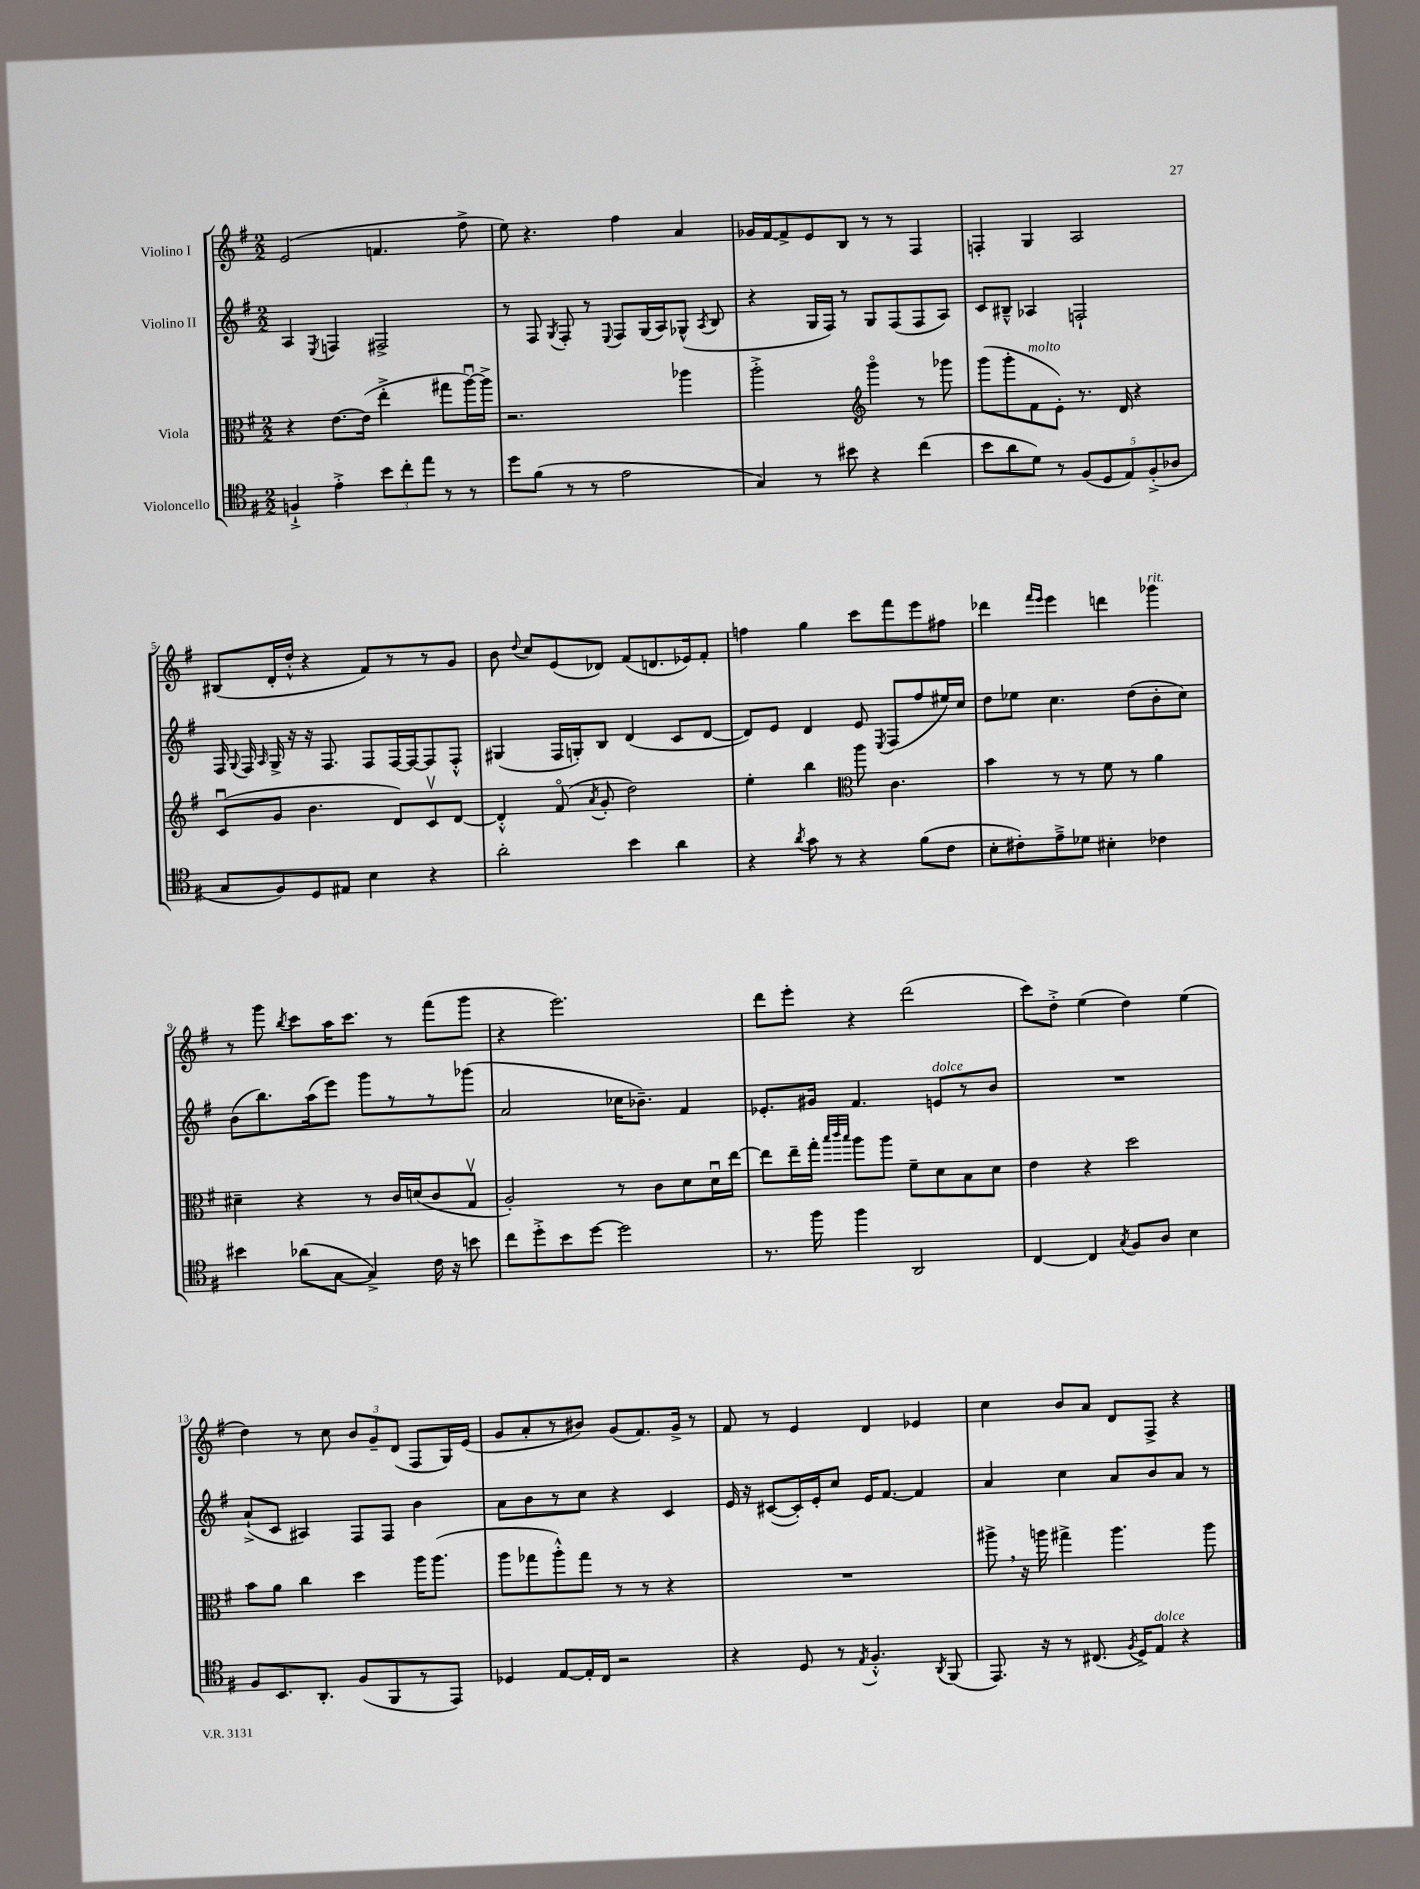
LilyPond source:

<<
\new StaffGroup <<
\new Staff = "s0" \with { instrumentName = "Violino I" } {
    \clef treble \key g \major \numericTimeSignature \time 2/2
    \autoBeamOff e'2( f'4. fis''8-> |
    e''8) r4. fis''4 a'4 |
    ges'16[ fis'16~ fis'8-> e'8 b8] r8 r8 fis4 |
    f4-. g4 a2 |
    bis8[( d'16-. d''16]-.-^ r4 fis'8[) r8 r8 g'8] |
    b'8 \appoggiatura { d''8 } c''8[ e'8( des'8]) fis'8[( d'8. ees'16) fis'8]-. |
    f''4 g''4 c'''8[ fis'''8 e'''8 fis''8] |
    des'''4 \grace { fis'''16[ e'''16] } e'''4 d'''4 ges'''4^\markup { \italic "rit." } |
    r8 g'''8 \acciaccatura { b''8 } c'''8[ a''16 c'''8.] r8 fis'''8[( g'''8] |
    r4 e'''2.) |
    d'''8[ e'''8]-. r4 d'''2( |
    c'''8[) d''8]-.-> e''4( d''4) e''4( |
    d''4) r8 c''8 \tuplet 3/2 { b'8[ g'8-- d'8]( } fis8[ g16) e'16]( |
    g'8[ a'8-. r8 bis'8]) g'8[( fis'8.) g'16]-> r8 |
    fis'8 r8 e'4 d'4 ees'4 |
    c''4 b'8[ a'8] d'8[ fis8]-> r4 \bar "|." |
}
\new Staff = "s1" \with { instrumentName = "Violino II" } {
    \clef treble \key g \major \numericTimeSignature \time 2/2
    \autoBeamOff a4 \acciaccatura { e8 } f4 fis2-> |
    r8 fis8 \acciaccatura { g8 } fis8-. r8 \appoggiatura { e8 } fis8[ g16( a16) ges8]-^( \acciaccatura { a8 } b8 |
    r4 g16[ fis16]) r8 g8[ fis8( fis8 a8]) |
    c'8[ bis8]---^ aes4 f2-! |
    fis16 \appoggiatura { g8 } fis16 \grace { a16 } g16-> r16 r16 fis8. fis8[ fis16~ fis16~ fis8 fis8]-.-^ |
    gis4( fis16[ g16-.) b8] d'4( c'8[ d'8]~ |
    d'8[) e'8] d'4 e'8 \acciaccatura { e8 } fis8[( fis''8 eis''16) c''16] |
    d''8[ ees''8] c''4. d''8[( b'8-. c''8]) |
    b'8[( b''8.) a''16( e'''8]) g'''8[ r8 r8 ges'''8]( |
    a'2 ces''16[ bes'8.]--) fis'4 |
    ees'8.[-. gis'16] fis'4. e'8[^\markup { \italic "dolce" } r8 b'8] |
    R1 |
    a'8[-!->( c'8] ais4) fis8[ fis8] b'4 |
    a'8[ b'8 r8 c''8] r4 c'4 |
    e'16 r16 cis'8[~( cis'16-.) e'16-. c''8] e'16[ fis'8.]~ fis'4 |
    a'4 c''4 a'8[ b'8 a'8] r8 \bar "|." |
}
\new Staff = "s2" \with { instrumentName = "Viola" } {
    \clef alto \key g \major \numericTimeSignature \time 2/2
    \autoBeamOff r4 e'8.[~ e'16]( e''4-.-> gis''8[ a''16~\downbow) a''16]-> |
    r2. aes''4 |
    a''2-.-> \clef treble g'''4\flageolet r8 ges'''8 |
    g'''8[( g'''8-. fis'8^\markup { \italic "molto" } e'8]-.) r8. d'16 r4 |
    c'8[\downbow( g'8] b'4. d'8[) c'8\upbow d'8]~ |
    d'4-.-^ fis'8\flageolet( \acciaccatura { a'8 } g'8-. d''2) |
    e''4-. b''4 \clef alto a''8 c'4. |
    b'4 r8 r8 fis'8 r8 a'4 |
    dis'4-- r4 r8 c'16[ d'16( c'8 g8]\upbow |
    a2-.) r8 c'8[ d'8 d'16\downbow e''16]~ |
    e''8[ e''16-- g''16]-. \grace { b''32[ c'''32 b''32] } a''8[ a''8] fis'8[-- d'8 b8 d'8] |
    e'4 r4 d''2 |
    b'8[ a'8] c''4 d''4 a''16[ a''8.]( |
    a''8[ ges''8 a''8-.-^) ges''8] r8 r8 r4 |
    R1 |
    ais''8-> \breathe r16 a''16 gis''4-> a''4. a''8 \bar "|." |
}
\new Staff = "s3" \with { instrumentName = "Violoncello" } {
    \clef tenor \key g \major \numericTimeSignature \time 2/2
    \autoBeamOff f4-!-> e'4-.-> \tuplet 3/2 { b'8[ c''8-. e''8] } r8 r8 |
    d''8[ fis'8]( r8 r8 e'2 |
    g4) r8 bis'8 r4 c''4( |
    b'8[ a'8 d'8]) r8 \tuplet 5/4 { fis8[( d8 e8) fis8-.->( aes8] } |
    g8[ fis8) d8 eis8] b4 r4 |
    a'2-. b'4 a'4 |
    r4 \acciaccatura { a'8 } g'8 r8 r4 fis'8[( c'8] |
    b8[-. cis'8-.) e'8---> des'8] bis4-. ces'4 |
    bis'4 aes'8[( g8]~ g4->) c'16 r16 b'8 |
    c''8[ d''8-.-> b'8 d''8]~ d''2 |
    r8. fis''16 fis''4 a,2 |
    c4~ c4 \acciaccatura { g8 } fis8[ a8] b4 |
    fis8[ b,8. a,8.]-. fis8[( fis,8 r8 e,8]) |
    des4 e8[~ e16-. c16] r2 |
    r4 d8 r8 \acciaccatura { e8 } fis4.-.-^ \acciaccatura { a,8 } fis,8( |
    e,8.) r16 r8 cis8.( \acciaccatura { fis8 } d16[->) e8]^\markup { \italic "dolce" } r4 \bar "|." |
}
>>
>>
